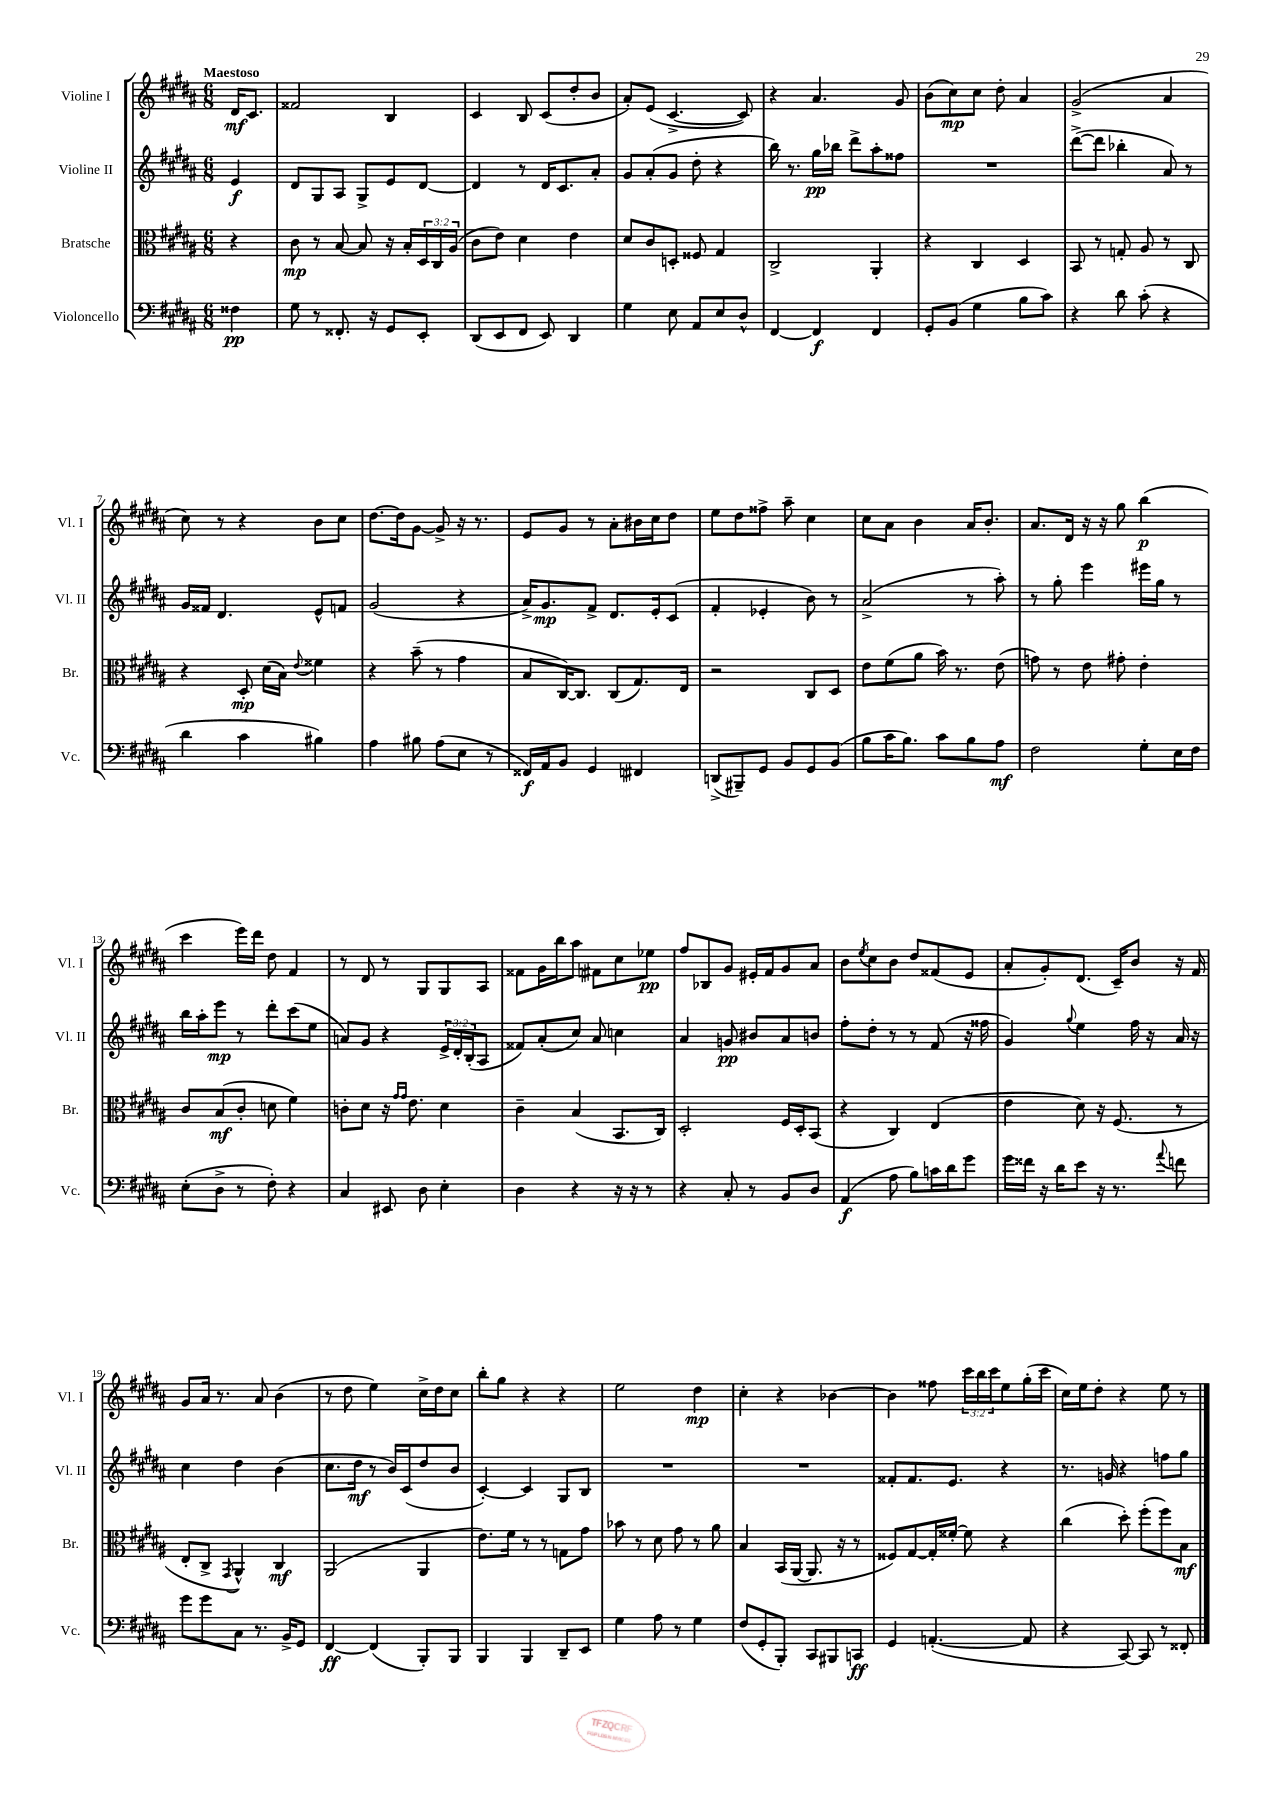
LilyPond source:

<<
\new StaffGroup <<
\new Staff = "s0" \with { instrumentName = "Violine I" shortInstrumentName = "Vl. I" } {
    \clef treble \key b \major \numericTimeSignature \time 6/8 \override Staff.TupletNumber.text = #tuplet-number::calc-fraction-text \partial 4 \tempo "Maestoso"
    dis'16\mf cis'8. |
    fisis'2 b4 |
    cis'4 b8 cis'8( dis''8-. b'8 |
    ais'8-.) e'8( cis'4.~-> cis'8) |
    r4 ais'4. gis'8 |
    b'8( cis''8\mp) cis''8 dis''8-. ais'4 |
    gis'2->( ais'4 |
    cis''8) r8 r4 b'8 cis''8 |
    dis''8.~ dis''16 gis'8~ gis'8-> r16 r8. |
    e'8 gis'8 r8 ais'8-. bis'16 cis''16 dis''8 |
    e''8 dis''8 fisis''8-> ais''8-- cis''4 |
    cis''8 ais'8 b'4 ais'16 b'8.-. |
    ais'8. dis'16 r16 r16 gis''8 b''4\p( |
    cis'''4 e'''16) dis'''16 dis''8 fis'4 |
    r8 dis'8 r8 gis8 gis8 ais8 |
    fisis'8 gis'16 b''16 ais''8 fis'8 cis''8 ees''8\pp |
    fis''8 bes8 gis'8 eis'16-. fis'16 gis'8 ais'8 |
    b'8 \acciaccatura { e''8 } cis''8 b'8 dis''8 fisis'8( e'8 |
    ais'8-. gis'8-.) dis'8.( cis'16--) b'8 r16 fis'16 |
    gis'8 ais'16 r8. ais'8 b'4( |
    r8 dis''8 e''4) cis''16-> dis''16 cis''8 |
    b''8-. gis''8 r4 r4 |
    e''2 dis''4\mp |
    cis''4-. r4 bes'4~ |
    bes'4 fisis''8 \tuplet 3/2 { cis'''16 b''16 cis'''16 } e''8 gis''16-.( cis'''16 |
    cis''16) e''16 dis''8-. r4 e''8 r8 \bar "|." |
}
\new Staff = "s1" \with { instrumentName = "Violine II" shortInstrumentName = "Vl. II" } {
    \clef treble \key b \major \numericTimeSignature \time 6/8 \override Staff.TupletNumber.text = #tuplet-number::calc-fraction-text \partial 4
    e'4\f |
    dis'8 gis8 ais8 gis8-> e'8 dis'8~ |
    dis'4 r8 dis'16 cis'8. ais'8-. |
    gis'8 ais'8-.( gis'8 dis''8-. r4 |
    b''16) r8. gis''16\pp bes''16 dis'''8-> ais''8-. fisis''8 |
    R2. |
    dis'''8~->( dis'''8 bes''4-. ais'8) r8 |
    gis'16 fisis'16 dis'4. e'8-^ f'8 |
    gis'2( r4 |
    ais'16->) gis'8.\mp fis'8-> dis'8. e'16-. cis'8( |
    fis'4-. ees'4-. b'8) r8 |
    ais'2->( r8 ais''8-.) |
    r8 gis''8-. e'''4 eis'''16 gis''16 r8 |
    b''16 ais''16-. e'''8\mp r8 dis'''8-. cis'''8( e''8 |
    a'8) gis'8 r4 \tuplet 3/2 { e'16-> dis'16-. b16-.( } ais8 |
    fisis'8) ais'8-.( cis''8) ais'8 c''4 |
    ais'4 g'8\pp bis'8 ais'8 b'8 |
    fis''8-. dis''8-. r8 r8 fis'8( r16 fisis''16 |
    gis'4) \appoggiatura { gis''8 } e''4 fis''16 r16 ais'16 r16 |
    cis''4 dis''4 b'4( |
    cis''8. dis''16\mf r8 b'16) cis'16( dis''8 b'8 |
    cis'4~-.) cis'4 gis8 b8 |
    R2. |
    R2. |
    fisis'8-. fisis'8. e'8. r4 |
    r8. g'16 r4 f''8 gis''8 \bar "|." |
}
\new Staff = "s2" \with { instrumentName = "Bratsche" shortInstrumentName = "Br." } {
    \clef alto \key b \major \numericTimeSignature \time 6/8 \override Staff.TupletNumber.text = #tuplet-number::calc-fraction-text \partial 4
    r4 |
    cis'8\mp r8 b8~ b8 r16 b16-. \tuplet 3/2 { dis16 cis16 ais16( } |
    cis'8 e'8) dis'4 e'4 |
    dis'8 cis'8 d8-. fisis8 gis4 |
    cis2-> ais,4-. |
    r4 cis4 dis4 |
    b,8 r8 g8-. ais8 r8 cis8 |
    r4 dis8-.\mp dis'16( b16) \appoggiatura { e'8 } fisis'4 |
    r4 b'8--( r8 gis'4 |
    b8 cis16~) cis8. cis8( gis8.) e16 |
    r2 cis8 dis8 |
    e'8 fis'8( ais'8 b'16) r8. e'8( |
    g'8) r8 e'8 gis'8-. e'4-. |
    cis'8 b8\mf( cis'8-. d'8 fis'4) |
    c'8-. dis'8 r16 \grace { gis'16 gis'16 } e'8. dis'4 |
    cis'4-- b4( b,8. cis16) |
    dis2-. fis16 dis16-. b,8( |
    r4 cis4) e4( |
    e'4 dis'8) r16 fis8.( r8 |
    e8-. cis8-> \acciaccatura { gis,8 } ais,4-^) cis4\mf |
    ais,2( ais,4 |
    e'8.) fis'16 r8 r8 g8 gis'8 |
    bes'8 r8 dis'8 gis'8 r8 ais'8 |
    b4 b,16( ais,16~ ais,8. r16 r8 |
    fisis8) gis8~ gis16-. fisis'16~-. fisis'8 r4 |
    cis''4( dis''8-.) fis''8-.( fis''8) b8\mf \bar "|." |
}
\new Staff = "s3" \with { instrumentName = "Violoncello" shortInstrumentName = "Vc." } {
    \clef bass \key b \major \numericTimeSignature \time 6/8 \partial 4
    fisis4\pp |
    gis8 r8 fisis,8.-. r16 gis,8 e,8-. |
    dis,8( e,8 fis,8 e,8) dis,4 |
    gis4 e8 ais,8 e8 dis8-^ |
    fis,4~ fis,4\f fis,4 |
    gis,8-. b,8( gis4 b8 cis'8) |
    r4 dis'8 cis'8-.( r4 |
    dis'4 cis'4 bis4) |
    ais4 bis8 ais8( e8 r8 |
    fisis,16\f) ais,16 b,8 gis,4 fis,4 |
    d,8->( bis,,8--) gis,8 b,8 gis,8 b,8( |
    b8 cis'16 b8.) cis'8 b8 ais8\mf |
    fis2 gis8-. e16 fis16 |
    e8-.( dis8-> r8 fis8-.) r4 |
    cis4 eis,8 dis8 e4-. |
    dis4 r4 r16 r16 r8 |
    r4 cis8-. r8 b,8 dis8 |
    ais,4\f( ais8 b8) c'16 dis'16 gis'8 |
    gis'16 fisis'16 r16 dis'16 e'8 r16 r8. \appoggiatura { ais'8 } f'8 |
    gis'8 gis'8 cis8 r8. b,16-> gis,8 |
    fis,4~\ff fis,4( b,,8-.) b,,8 |
    b,,4 b,,4 dis,8-- e,8 |
    gis4 ais8 r8 gis4 |
    fis8( gis,8-. b,,8-.) cis,8 bis,,8 c,8\ff |
    gis,4 a,4.~-.( a,8 |
    r4 cis,8~) cis,8 r8 fisis,8-. \bar "|." |
}
>>
>>
